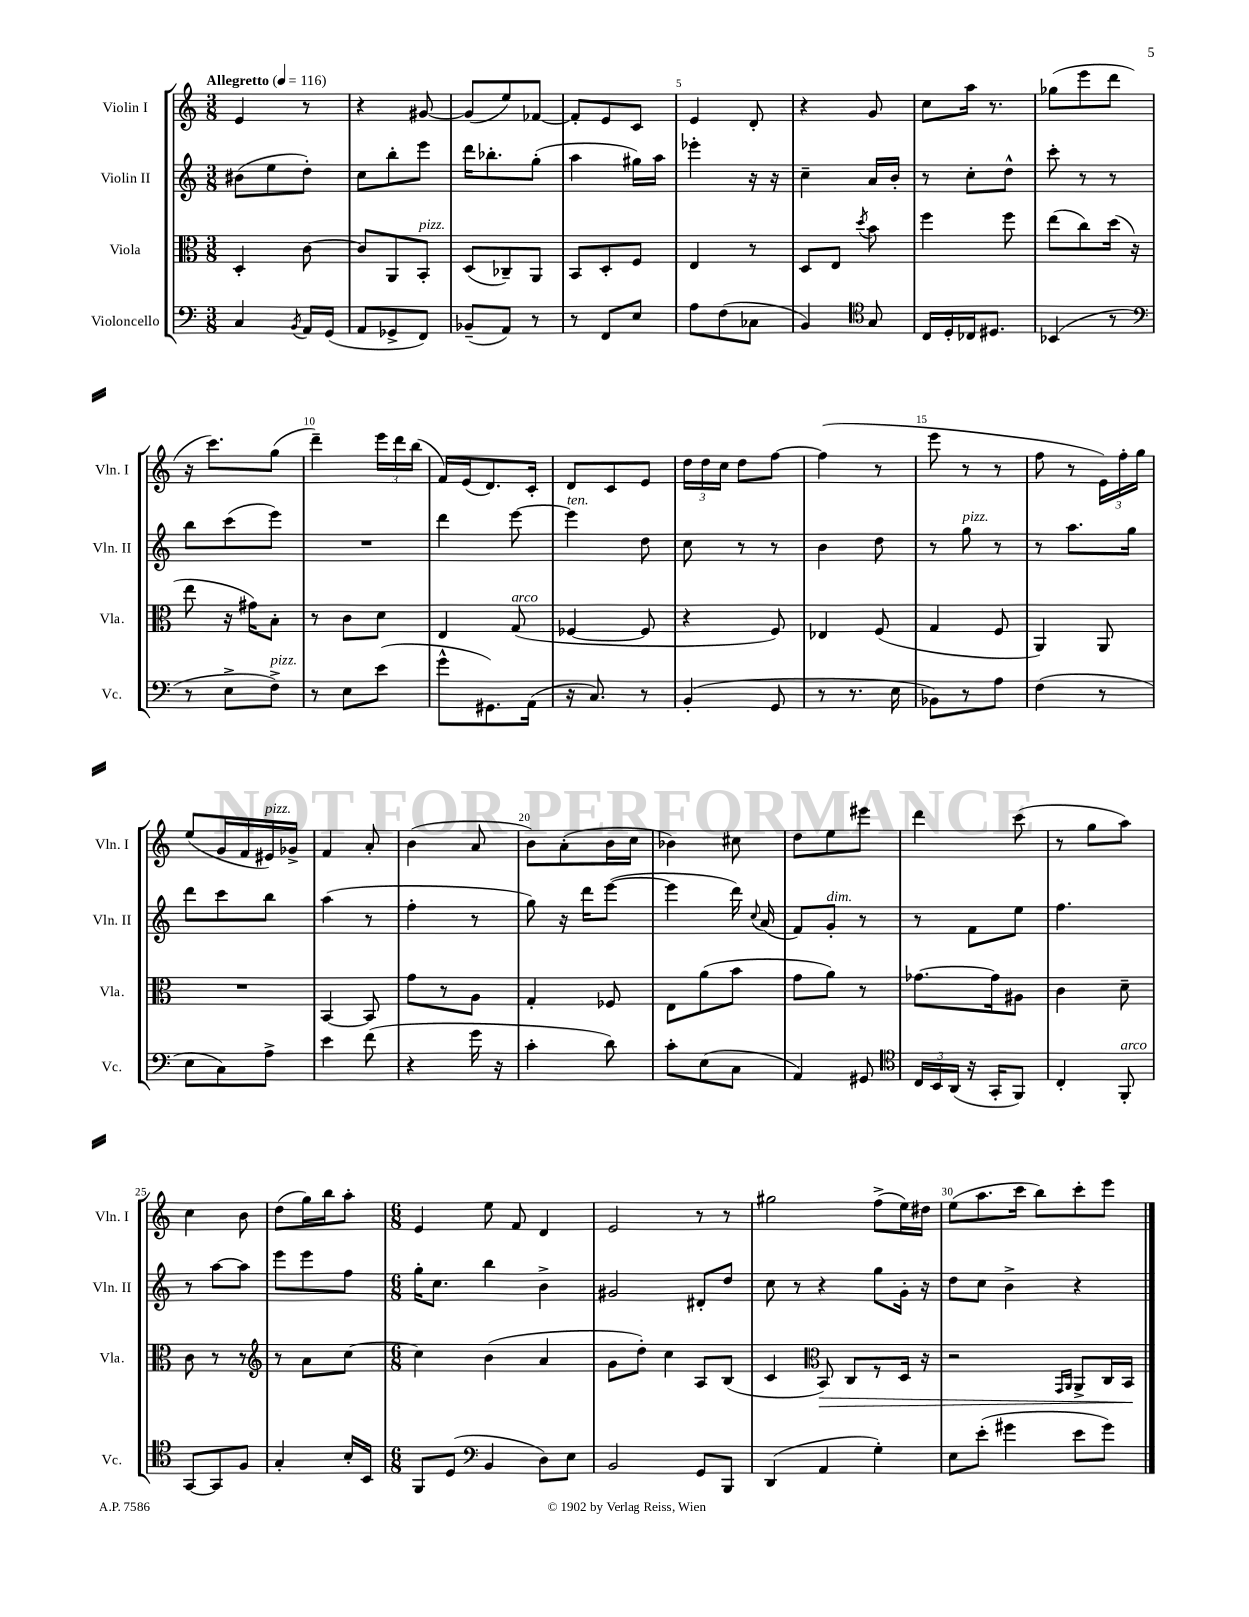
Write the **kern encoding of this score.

**kern	**kern	**kern	**kern
*staff4	*staff3	*staff2	*staff1
*clefF4	*clefC3	*clefG2	*clefG2
*k[]	*k[]	*k[]	*k[]
*M3/8	*M3/8	*M3/8	*M3/8
*MM116	*MM116	*MM116	*MM116
4C	4D'	(8b#	4e
.	.	8ee	.
8qBB	.	.	.
16AA	[8c	8dd')	8r
(16GG	.	.	.
=	=	=	=
8AA	8c]	8cc	4r
8GG-^	8AA	8bb'	.
8FF)	8BB'	8eee	[8g#
=	=	=	=
(8BB-~	(8D	16ddd	(8g#]
.	.	8.bb-'	.
8AA)	8C-~)	.	8ee)
8r	8AA	(8gg'	[8f-
=	=	=	=
8r	8BB	4aa	8f-']
8FF	8D'	.	8e
8E	8F	16gg#)	8c
.	.	16aa	.
=	=	=	=
8A	4E	4eee-'	4e
(8F	.	.	.
8C-	8r	16r	8d'
.	.	16r	.
=	=	=	=
4BB)	8D	4cc~	4r
.	8E	.	.
*clefC4	*	*	*
.	8qdd	.	.
8G	8b	16a	8g
.	.	16b'	.
=	=	=	=
16C	4ff	8r	8cc
16D'	.	.	.
16C-	.	8cc'	16aa
8.D#	.	.	8.r
.	8ff	8dd^^	.
=	=	=	=
(4BB-	(8ee	8ccc'	(8gg-
.	8cc)	8r	8eee
8r	(16dd	8r	8ddd
.	16r	.	.
=	=	=	=
*clefF4	*	*	*
8r	8ee	8bb	16r
.	.	.	8.ccc)
8E^	16r	(8ccc	.
.	16g#)	.	.
8F^)	8B'	8eee)	(8gg
=	=	=	=
8r	8r	4.r	4ddd~)
8E	8c	.	.
(8e	8d	.	24eee
.	.	.	24ddd
.	.	.	(24bb
=	=	=	=
8g^^	4E	4ddd	16f)
.	.	.	(16e
8.GG#)	.	.	8.d)
.	(8G	[8eee	.
(16AA	.	.	16c'
=	=	=	=
16r	[4F-	4eee]	8d
8.C)	.	.	.
.	.	.	8c
8r	8F-]	8dd	8e
=	=	=	=
(4BB'	4r	8cc	24dd
.	.	.	24dd
.	.	.	24cc
.	.	8r	8dd
8GG	8F)	8r	[8ff
=	=	=	=
8r	4E-	4b	(4ff]
8.r	.	.	.
.	(8F	8dd	8r
16E	.	.	.
=	=	=	=
8BB-)	4G	8r	8eee
8r	.	8gg	8r
8A	8F	8r	8r
=	=	=	=
(4F	4AA)	8r	8ff
.	.	8.aa	8r
8r	8AA	.	24e)
.	.	.	24ff'
.	.	16gg	.
.	.	.	24gg
=	=	=	=
8E	4.r	8ddd	(8ee
8C)	.	8ccc	16g
.	.	.	16f
8A^	.	8bb	16e#)
.	.	.	16g-^
=	=	=	=
4e	[4BB	(4aa	4f
(8f	8BB]	8r	8a'
=	=	=	=
4r	8g	4ff'	(4b
.	8r	.	.
16g	8A	8r	8a
16r	.	.	.
=	=	=	=
4c'	4G'	8gg)	8b)
.	.	16r	(8a'
.	.	16ddd	.
8d)	8F-	([8eee	16b
.	.	.	16cc
=	=	=	=
8c'	8E	4eee]	4b-)
(8E	(8a	.	.
8C	8b	16ddd)	8cc#
.	.	8qqcc	.
.	.	(16a	.
=	=	=	=
4AA)	8g	8f)	8dd
.	8a)	8g'	8ee
8GG#	8r	8r	8eee#
=	=	=	=
*clefC4	*	*	*
24C	[8.g-	8r	4ddd
24BB	.	.	.
(24AA	.	.	.
16r	.	8f	.
16GG'	16g-]	.	.
8FF)	8A#	8ee	(8ccc
=	=	=	=
4C'	4c	4.ff	8r
.	.	.	8gg
8FF'	8d~	.	8aa)
=	=	=	=
[8GG	8c	8r	4cc
8GG]	8r	[8aa	.
8F	8r	8aa]	8b
=	=	=	=
*	*clefG2	*	*
4G'	8r	8eee	(8dd
.	8a	8eee	16gg)
.	.	.	16bb
16B'	[8cc	8ff	8aa'
16BB	.	.	.
=	=	=	=
*M6/8	*M6/8	*M6/8	*M6/8
8FF	4cc]	16gg'	4e
.	.	8.cc	.
(8D	.	.	.
*clefF4	*	*	*
4BB	(4b	4bb	8ee
.	.	.	8f
8D)	4a	4b^	4d
8E	.	.	.
=	=	=	=
2BB	8g	2g#	2e
.	8dd')	.	.
.	4cc	.	.
8GG	8A	8d#'	8r
8BBB	(8B	8dd	8r
=	=	=	=
(4DD	4c	8cc	2gg#
.	.	8r	.
*	*clefC3	*	*
4AA	8BB)	4r	.
.	8C	.	.
4G')	8r	8gg	(8ff^
.	16D	16g'	16ee)
.	16r	16r	16dd#
=	=	=	=
8E	2r	8dd	(8ee
(8e'	.	8cc	8.aa
4g#	.	4b^	.
.	.	.	16ccc
.	.	.	8bb)
.	16qqGG	.	.
.	16qqAA	.	.
8e	8AA^	4r	8ccc'
8g#)	16C	.	8eee
.	16BB	.	.
==	==	==	==
*-	*-	*-	*-
